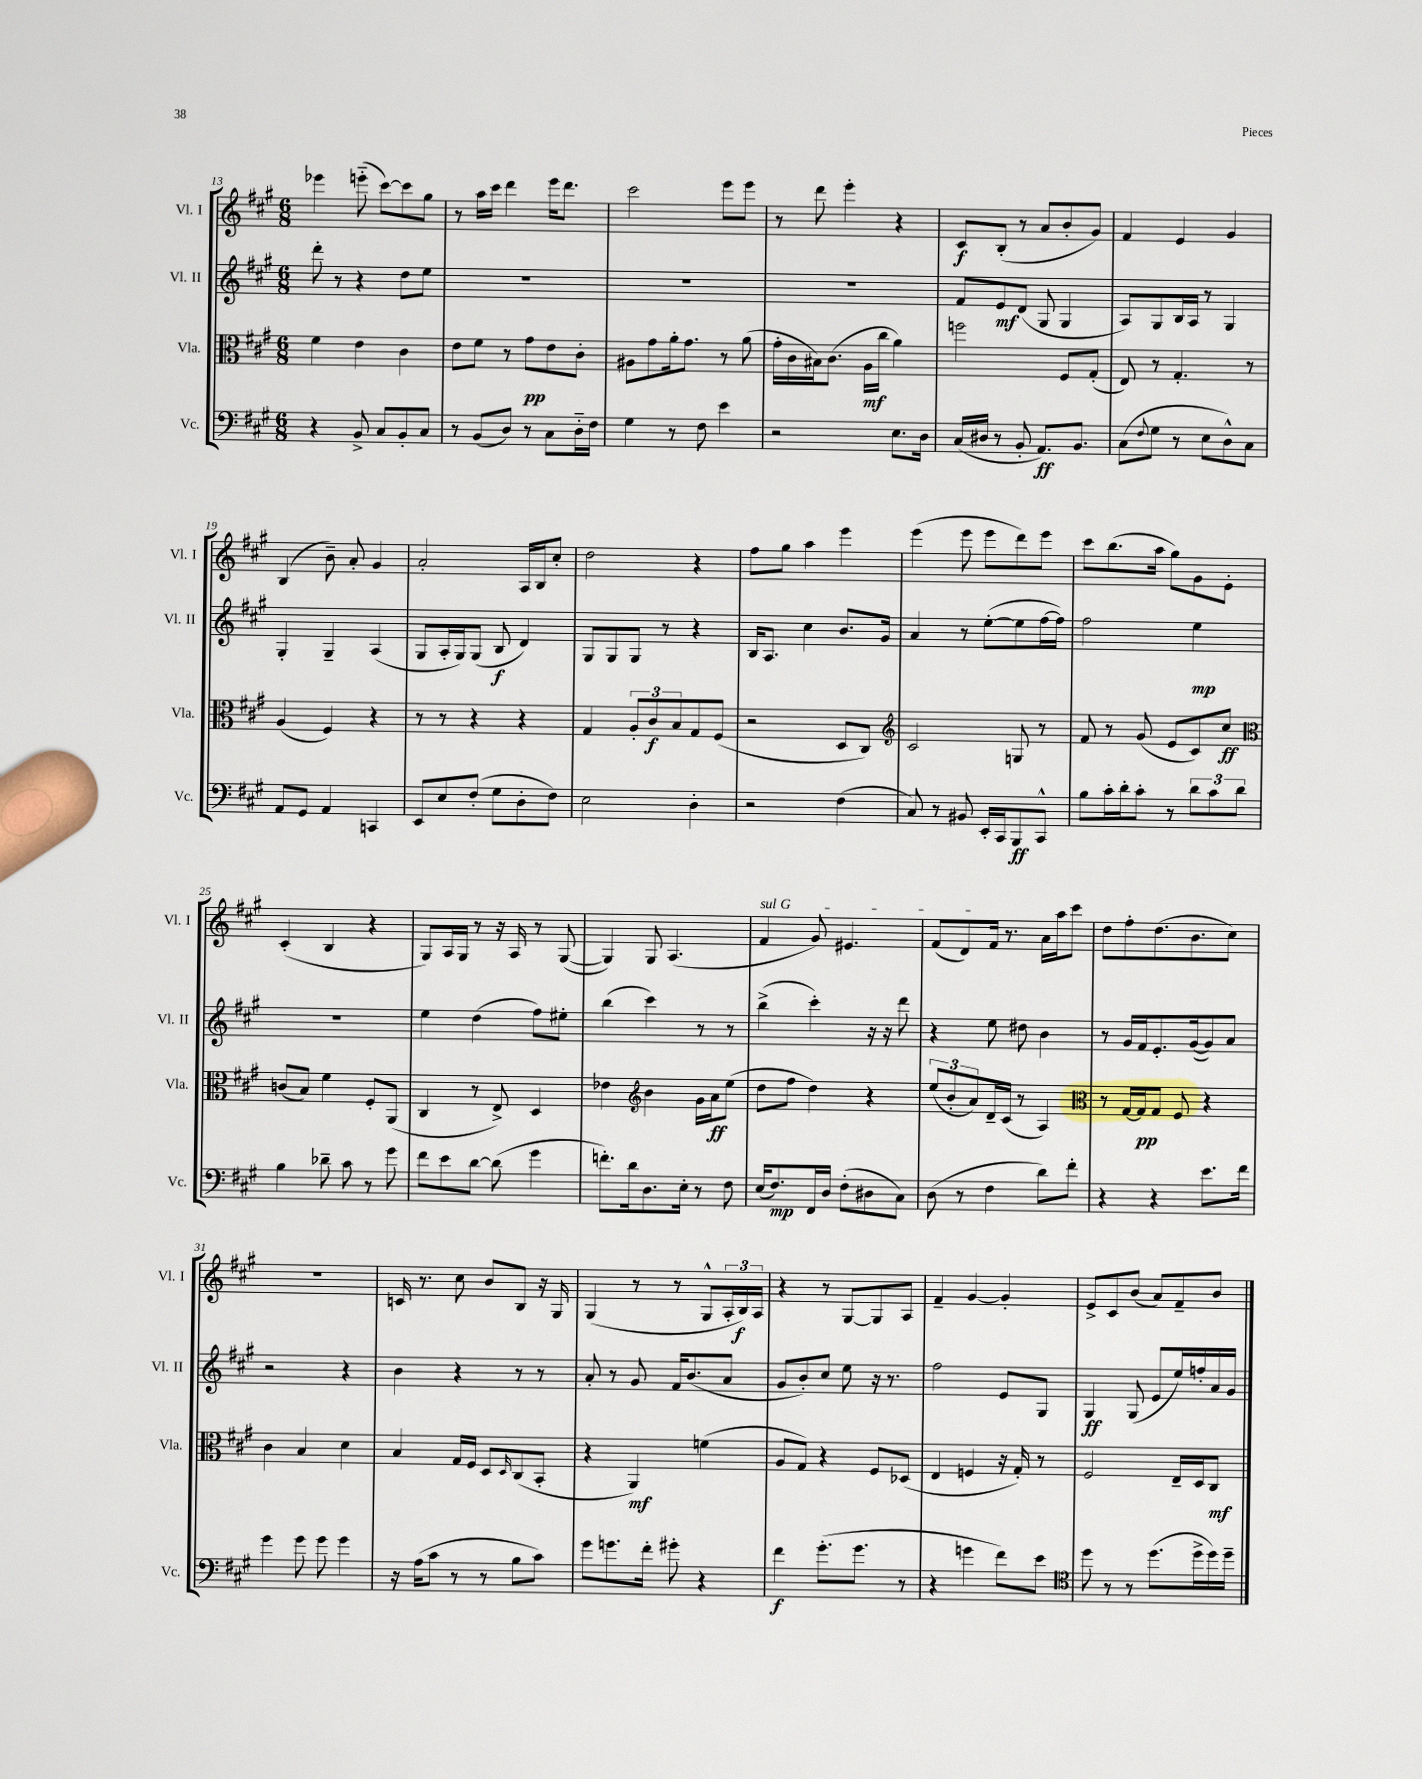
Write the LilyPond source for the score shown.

<<
\new StaffGroup <<
\new Staff = "s0" \with { instrumentName = "Vl. I" shortInstrumentName = "Vl. I" } {
    \clef treble \key a \major \numericTimeSignature \time 6/8
    ees'''4 e'''8-_( cis'''8~) cis'''8 gis''8 |
    r8 a''16 cis'''16 d'''4 e'''16 d'''8. |
    cis'''2 e'''8 e'''8 |
    r8 d'''8 e'''4-. r4 |
    cis'8\f b8-.( r8 a'8 b'8-. gis'8) |
    fis'4 e'4 gis'4 |
    b4( b'8--) a'8-. gis'4 |
    a'2-. a16 b16 cis''8-. |
    d''2 r4 |
    fis''8 gis''8 a''4 e'''4 |
    e'''4( e'''8 e'''8 d'''8) e'''8 |
    cis'''8 b''8.( a''16 gis''8) gis'8 e'8-. |
    cis'4-.( b4 r4 |
    gis8) a16 gis16 r8 r16 a16 r8 gis8~( |
    gis4) gis8 a4.( |
    \once \override TextSpanner.bound-details.left.text = \markup { \italic "sul G" } fis'4\startTextSpan gis'8) eis'4. |
    fis'8( d'8) fis'16\stopTextSpan r8. a'16 a''16 cis'''8 |
    d''8 fis''8-. d''8.( b'8. cis''8) |
    R2. |
    c'16 r8. cis''8 b'8 b8 r16 gis16 |
    gis4( r8 r8 gis8-^ \tuplet 3/2 { a16-. b16\f) a16 } |
    r4 r8 gis8~ gis8 a8 |
    fis'4-- gis'4~ gis'4-. |
    e'8-> cis'8 b'8( a'8) fis'8-- b'8 \bar "|." |
}
\new Staff = "s1" \with { instrumentName = "Vl. II" shortInstrumentName = "Vl. II" } {
    \clef treble \key a \major \numericTimeSignature \time 6/8
    d'''8-. r8 r4 d''8 e''8 |
    R2. |
    R2. |
    R2. |
    fis'8 e'8\mf d'8( gis8 gis4 |
    a8) gis8 b16 a16 r8 gis4 |
    gis4-. gis4-- a4( |
    gis8 a16-. gis16) gis8( b8\f d'4) |
    gis8 gis8 gis8 r8 r4 |
    b16 a8. cis''4 b'8. gis'16 |
    a'4 r8 e''8~-.( e''8 fis''16~ fis''16) |
    fis''2 e''4\mp |
    R2. |
    e''4 d''4( fis''8) eis''8-. |
    b''4( cis'''4) r8 r8 |
    b''4->( cis'''4-.) r16 r16 d'''8 |
    r4 e''8 dis''8 b'4 |
    r8 gis'16 fis'16 e'8.-. gis'16~( gis'8) a'8 |
    r2 r4 |
    b'4 r4 r8 r8 |
    a'8-. r8 gis'8 fis'16 b'8.( a'8 |
    gis'8 b'8-.) cis''8 e''8 r16 r8. |
    fis''2 e'8 gis8 |
    gis4\ff gis8( e'8 e''16) f''16-. a'16 gis'16 \bar "|." |
}
\new Staff = "s2" \with { instrumentName = "Vla." shortInstrumentName = "Vla." } {
    \clef alto \key a \major \numericTimeSignature \time 6/8
    fis'4 e'4 cis'4 |
    e'8 fis'8 r8 gis'8\pp e'8 cis'8-. |
    ais8 gis'8 a'16-. gis'8. r8 a'8( |
    gis'16-. cis'16 bis16) cis'8.( a16\mf cis''16 a'4) |
    f''2 fis8 gis8-.( |
    e8) r8 gis4.-. r8 |
    a4( fis4) r4 |
    r8 r8 r4 r4 |
    gis4 \tuplet 3/2 { a8-. cis'8\f b8 } gis8 fis8( |
    r2 d8 cis8) |
    \clef treble cis'2 g8 r8 |
    fis'8 r8 gis'8( e'8 cis'8) cis''8\ff |
    \clef alto c'8( b8) fis'4 fis8-. a,8( |
    cis4 r8 e8->) d4 |
    ees'4 \clef treble b'4 gis'16 a'16\ff e''8( |
    d''8 fis''8 d''4) r4 |
    \tuplet 3/2 { e''8( b'8-. a'8) } d'16-- cis'16( r8 a4) |
    \clef alto r8 gis16~ gis16\pp gis8 fis8 r4 |
    cis'4 b4 d'4 |
    b4 gis16 fis16 d8 \grace { d16 } cis8( b,8-. |
    r4 a,4\mf) f'4( |
    a8 gis8) r4 fis8 des8( |
    e4 f4 r16 gis16-.) r8 |
    fis2 e16-- d16 cis8\mf \bar "|." |
}
\new Staff = "s3" \with { instrumentName = "Vc." shortInstrumentName = "Vc." } {
    \clef bass \key a \major \numericTimeSignature \time 6/8
    r4 b,8-> cis8 b,8-. cis8 |
    r8 b,8( d8) r8 cis8 d16-_ fis16 |
    gis4 r8 fis8 e'4 |
    r2 e8. d16 |
    cis16( dis16 r8 b,8-. a,8.\ff) b,8. |
    cis8( \appoggiatura { fis8 } gis8 r8 e8 d8-^) cis8 |
    a,8 gis,8 a,4 c,4 |
    e,8 e8 fis8-.( gis8 d8-. fis8) |
    e2 d4-. |
    r2 fis4( |
    cis8) r8 bis,8 e,16-. cis,16 b,,8\ff cis,8-^ |
    b8 cis'16-. d'16-. cis'8-. r8 \tuplet 3/2 { d'8 cis'8 d'8 } |
    b4 des'8-- cis'8 r8 gis'8 |
    fis'8 e'8 d'8~ d'8( gis'4 |
    f'8.-.) d'16 d8. e16-. r8 fis8 |
    e16( fis8.\mp) fis,16 d16 fis8-.( dis8 cis8) |
    d8( r8 fis4 d'8) fis'8-. |
    r4 r4 e'8. fis'16 |
    gis'4 gis'8 gis'8 gis'4 |
    r16 a16( cis'8 r8 r8 b8 cis'8) |
    gis'8 g'8. fis'16-. gis'8-. r4 |
    fis'4\f gis'8.-.( gis'8. r8 |
    r4 g'4 fis'8) e'8 |
    \clef tenor d''8 r8 r8 d''8.( d''16-> d''16) d''16-- \bar "|." |
}
>>
>>
\layout { \context { \Score currentBarNumber = #13 } }
